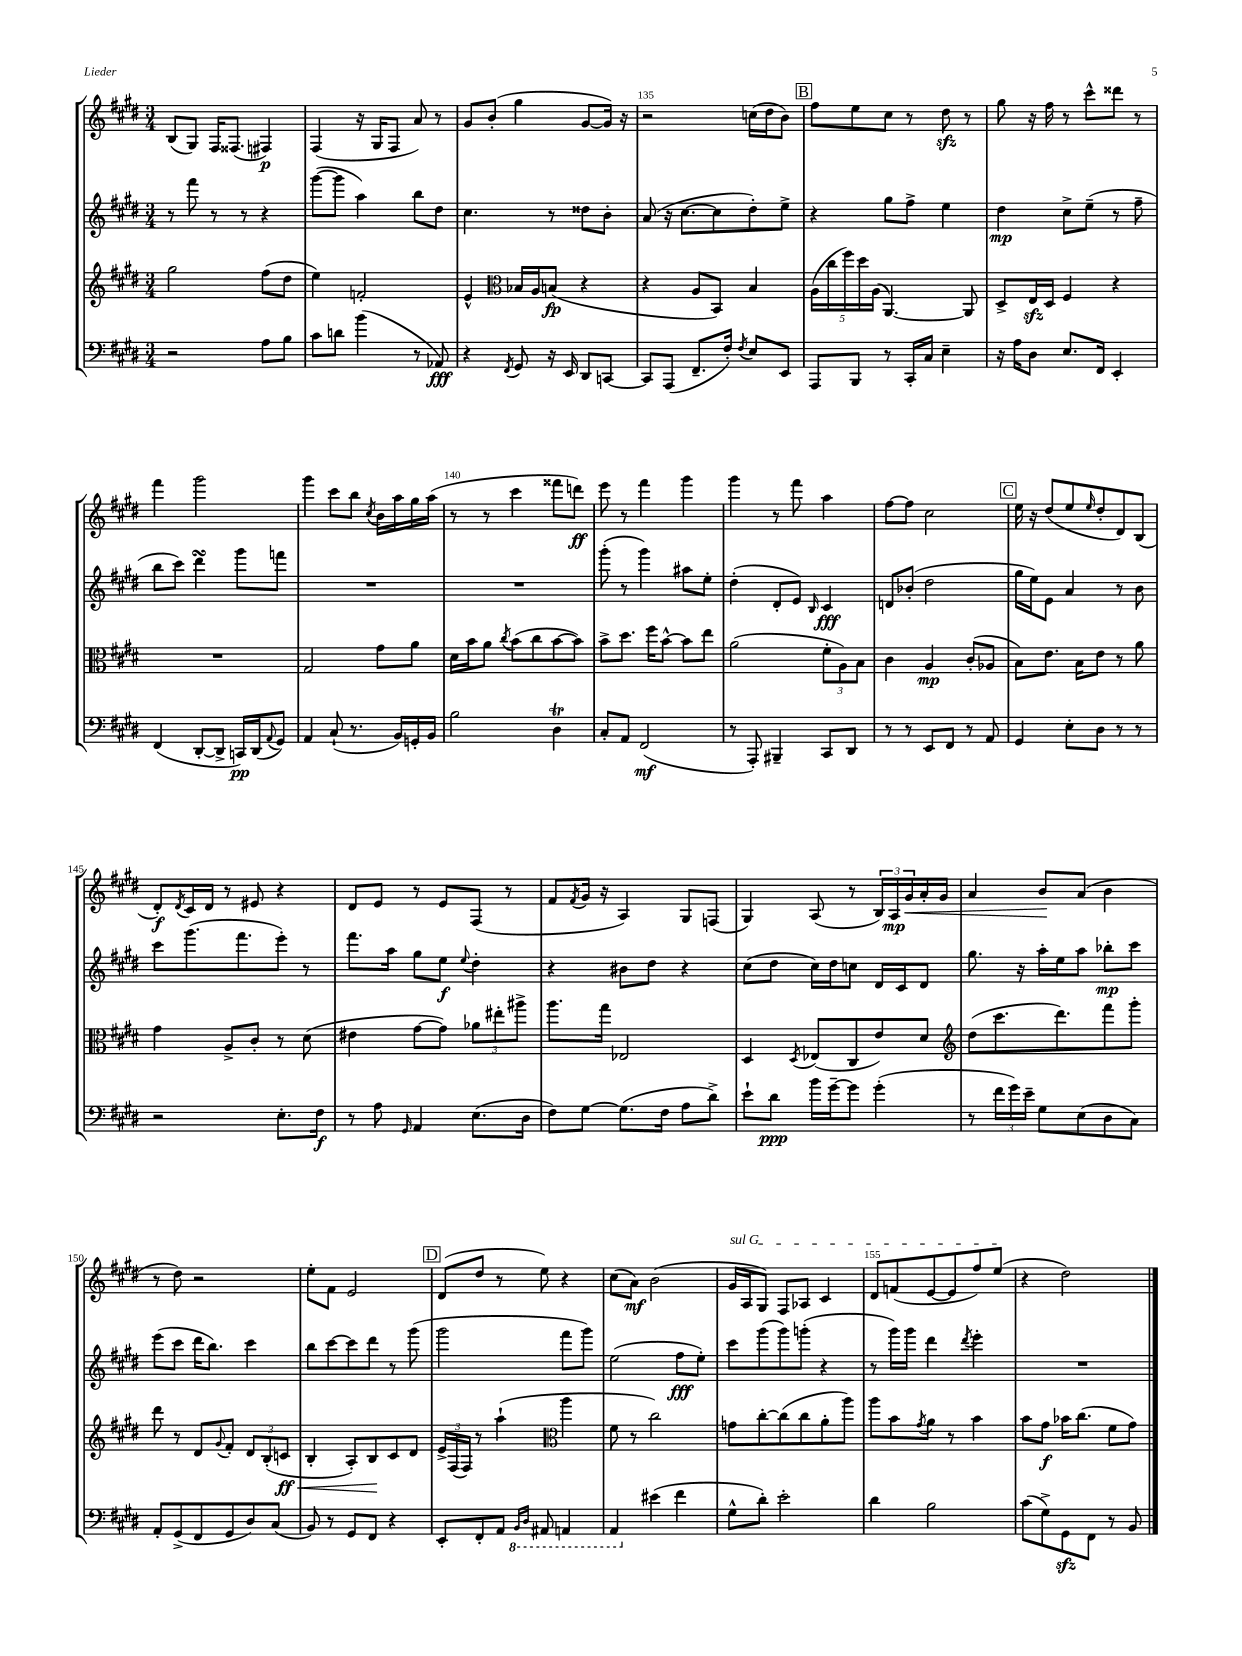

**kern	**kern	**kern	**kern
*staff4	*staff3	*staff2	*staff1
*clefF4	*clefG2	*clefG2	*clefG2
*k[f#c#g#d#]	*k[f#c#g#d#]	*k[f#c#g#d#]	*k[f#c#g#d#]
*M3/4	*M3/4	*M3/4	*M3/4
2r	2gg#\	8r	(8B/L
.	.	8fff#\	8G#/J)
.	.	8r	16F#/LK
.	.	.	(8.F##/J
.	.	8r	.
8A\L	(8ff#\L	4r	4F#/)
8B\J	8dd#\J	.	.
=	=	=	=
8c#\L	4ee\)	([8ggg#\L	(4F#/
8d\J	.	8ggg#\]J	.
(4b\	2f'/	4aa\)	16r
.	.	.	16G#/LK
.	.	.	8F#/J
8r	.	8bb\L	8a/)
8AA-/)	.	8dd#\J	8r
=	=	=	=
4r	4e^^/	4.cc#\	8g#/L
.	.	.	(8b'/J
*	*clefC3	*	*
8qFF#/	.	.	.
8GG#/	16B-/LL	.	4gg#\
.	16A/J	.	.
16r	(8B/J	8r	.
16EE/	.	.	.
8DD#/L	4r	8dd##\L	[8g#/L
[8CC/J	.	8b'\J	16g#/]Jk)
.	.	.	16r
=	=	=	=
8CC/]L	4r	(8a/	2r
(8AAA/J	.	16r	.
.	.	[8.cc#\L	.
8.FF#~/L	8A/L	.	.
.	8BB/J)	8cc#\]	.
16F#'/Jk)	.	.	.
8qF#/	.	.	.
8E/L	4B/	8dd#'\)	(16cc\LL
.	.	.	16dd#\J
8EE/J	.	8ee^\J	8b\J)
=	=	=	=
8AAA/L	(20A\LL	4r	8ff#\L
.	20cc#\	.	.
.	20ff#\)	.	.
8BBB/J	.	.	8ee\
.	20dd#\	.	.
.	(20A\JJ	.	.
8r	[4.AA/)	8gg#\L	8cc#\J
16CC#'/LL	.	8ff#^\J	8r
16C#/JJ	.	.	.
4E~\	.	4ee\	8dd#\
.	8AA/]	.	8r
=	=	=	=
16r	8D#^/L	4dd#\	8gg#\
16A\LK	.	.	.
8D#\J	16E/L	.	16r
.	16D#/JJ	.	16ff#\
8.E/L	4F#/	8cc#^\L	8r
.	.	(8ee~\J	8ccc#^^\L
16FF#/Jk	.	.	.
4EE'/	4r	8r	8ddd##\J
.	.	8ff#~\	8r
=	=	=	=
(4FF#/	2.r	8bb\L	4fff#\
.	.	8ccc#\J)	.
[8DD#'/L	.	4ddd#\	2ggg#\
8DD#^/]J	.	.	.
16CC/LL)	.	8ggg#\L	.
(16DD#/J	.	.	.
8qqAA/	.	.	.
8GG#/J)	.	8fff\J	.
=	=	=	=
4AA/	2G#/	2.r	4ggg#\
(8C#`/	.	.	8ccc#\L
8.r	.	.	8bb\J
.	.	.	8qcc#/
.	8g#\L	.	16b\LL
16BB/LL)	.	.	16aa\
16GG'/	8a\J	.	16gg#\
16BB/JJ	.	.	(16aa\JJ
=	=	=	=
2B\	16d#\LL	2.r	8r
.	16b\J	.	.
.	8a\J	.	8r
.	8qcc#/	.	.
.	(8b\L	.	4ccc#\
.	8cc#\	.	.
4D#\	[8b\	.	8fff##\L
.	8b\]J)	.	8ddd\J)
=	=	=	=
8C#'/L	8b^\L	(8ggg#'\	8eee\
8AA/J	8.dd#\J	8r	8r
(2FF#/	.	4ggg#\)	4fff#\
.	16ff#\LK	.	.
.	[8b^^\J	.	.
.	8b\]L	8aa#\L	4ggg#\
.	8ee\J	8ee'\J	.
=	=	=	=
8r	(2a\	(4dd#'\	4ggg#\
8AAA'/)	.	.	.
4BBB#~/	.	8d#'/L	8r
.	.	8e/J)	8fff#\
.	.	16qqB/	.
8CC#/L	12f#'\L	4c#/	4aa\
.	12A\)	.	.
8DD#/J	.	.	.
.	12B\J	.	.
=	=	=	=
8r	4c#\	8d/L	[8ff#\L
8r	.	(8b-'/J	8ff#\]J
8EE/L	4A/	2dd#\	2cc#\
8FF#/J	.	.	.
8r	(8c#'/L	.	.
8AA/	8A-/J	.	.
=	=	=	=
4GG#/	8B\L)	16gg#\LL	16ee\
.	.	16ee\J)	16r
.	8.e\J	8e\J	(8dd#/L
8E'\L	.	4a/	8ee/
.	16B\LK	.	.
.	.	.	16qqee/
8D#\J	8e\J	.	8dd#'/
8r	8r	8r	8d#/)
8r	8a\	8b\	(8B/J
=	=	=	=
2r	4g#\	8ccc#\L	8d#'/L)
.	.	.	8qd#/
.	.	(8.ggg#\	16c#/L
.	.	.	16d#/JJ
.	8A^/L	.	8r
.	.	8.fff#\	.
.	8c#'/J	.	8e#/
8.E'\L	8r	8eee'\J)	4r
.	(8d#\	8r	.
16F#\Jk	.	.	.
=	=	=	=
8r	4e#\	8.fff#\L	8d#/L
8A\	.	.	8e/J
.	.	16aa\Jk	.
16qqGG#/	.	.	.
4AA/	[8g#\L	8gg#\L	8r
.	8g#\]J)	8ee\J	8e/L
.	.	8qqee/	.
(8.E\L	12a-\L	4dd#'\	(8F#/J
.	12ee#'\	.	.
.	.	.	8r
.	12aa#^\J	.	.
16D#\Jk	.	.	.
=	=	=	=
8F#\L)	8.aa\L	4r	8f#/L
.	.	.	8qf#/
[8G#\J	.	.	16g#/Jk
.	16gg#\Jk	.	16r
(8.G#\]L	2E-/	8b#\L	4A/)
.	.	8dd#\J	.
16F#\Jk	.	.	.
8A\L	.	4r	8G#/L
8d#^\J)	.	.	(8F/J
=	=	=	=
8e`\L	4D#/	(8cc#\L	4G#/)
8d#\J	.	8dd#\J	.
.	8qD#/	.	.
16b\LL	(8E-/L	16cc#\LL)	(8A/
[16g#~\J	.	16dd#\J	.
8g#\]J	8C#/	8cc\J	8r
(4g#'\	8e/)	16d#/LL	24B/LL)
.	.	.	24A/
.	.	16c#/J	.
.	.	.	24g#/
.	8d#/J	8d#/J	16a'/
.	.	.	16g#/JJ
=	=	=	=
*	*clefG2	*	*
8r	(8dd#\L	8.gg#\	4a/
24f#\LL	8.ccc#\	.	.
24g#\)	.	.	.
.	.	16r	.
24e~\JJ	.	.	.
8G#\L	.	16aa'\LL	8b/L
.	8.ddd#\)	16ee\J	.
(8E\	.	8aa\J	(8a/J
8D#\	8fff#\	8bb-'\L	4b\
8C#\J)	8ggg#'\J	8ccc#\J	.
=	=	=	=
8AA'/L	8ddd#\	(8eee\L	8r
(8GG#^/	8r	8ccc#\J	8dd#\)
8FF#/	8d#/L	16ddd#\LK	2r
.	.	8.bb\J)	.
.	8qqg#/	.	.
8GG#/	8f#'/J	.	.
8D#/)	12d#/L	4ccc#\	.
.	(12B'/	.	.
(8C#/J	.	.	.
.	12c/J	.	.
=	=	=	=
8BB/)	4B'/	8bb\L	8ee'\L
8r	.	[8ccc#\	8f#\J
8GG#/L	8A'/L)	8ccc#\]	2e/
8FF#/J	8B/	8ddd#\J	.
4r	8c#/	8r	.
.	8d#/J	(8ggg#\	.
=	=	=	=
8EE'/L	24e^/LL	2ggg#\	(8d#/L
.	(24F#/	.	.
.	24F#/JJ)	.	.
8FF#'/	8r	.	8dd#/J
8AA/J	(4aa`\	.	8r
16qqBBB/LL	.	.	.
16qqDD#/JJ	.	.	.
8AAA#/	.	.	8ee\)
*	*clefC3	*	*
4AAA/	4aa\	8fff#\L	4r
.	.	8ggg#\J)	.
=	=	=	=
4AAA/	8f#\	(2ee\	(8cc#\L
.	8r	.	8a\J)
(4e#\	2cc#\)	.	(2b\
4f#\	.	8ff#\L	.
.	.	8ee'\J)	.
=	=	=	=
8G#^^\L	8g\L	8ccc#\L	16g#/LL
.	.	.	16A/J
8d#'\J)	[8cc#'\	(8ggg#\	8G#/J)
2e'\	(8cc#\]	8ggg#\)	8F#/L
.	8cc#\	(8ggg'\J	8A-/J
.	8a'\	4r	4c#/
.	8aa\J)	.	.
=	=	=	=
4d#\	8aa\L	8r	8d#/L
.	8b\	16ggg#\LL)	(8f/
.	.	16ggg#\JJ	.
.	8qg#/	.	.
2B\	8a\J	4ddd#\	[8e/
.	8r	.	8e/]
.	.	8qddd#/	.
.	4b\	4eee'\	8ff#/)
.	.	.	(8ee/J
=	=	=	=
(8c#\L	8b\L	2.r	4r
8G#^\)	8g#\J	.	.
8GG#\	16b-\LK	.	2dd#\)
.	(8.cc#\J	.	.
8FF#\J	.	.	.
8r	8f#\L	.	.
8BB/	8g#\J)	.	.
==	==	==	==
*-	*-	*-	*-
